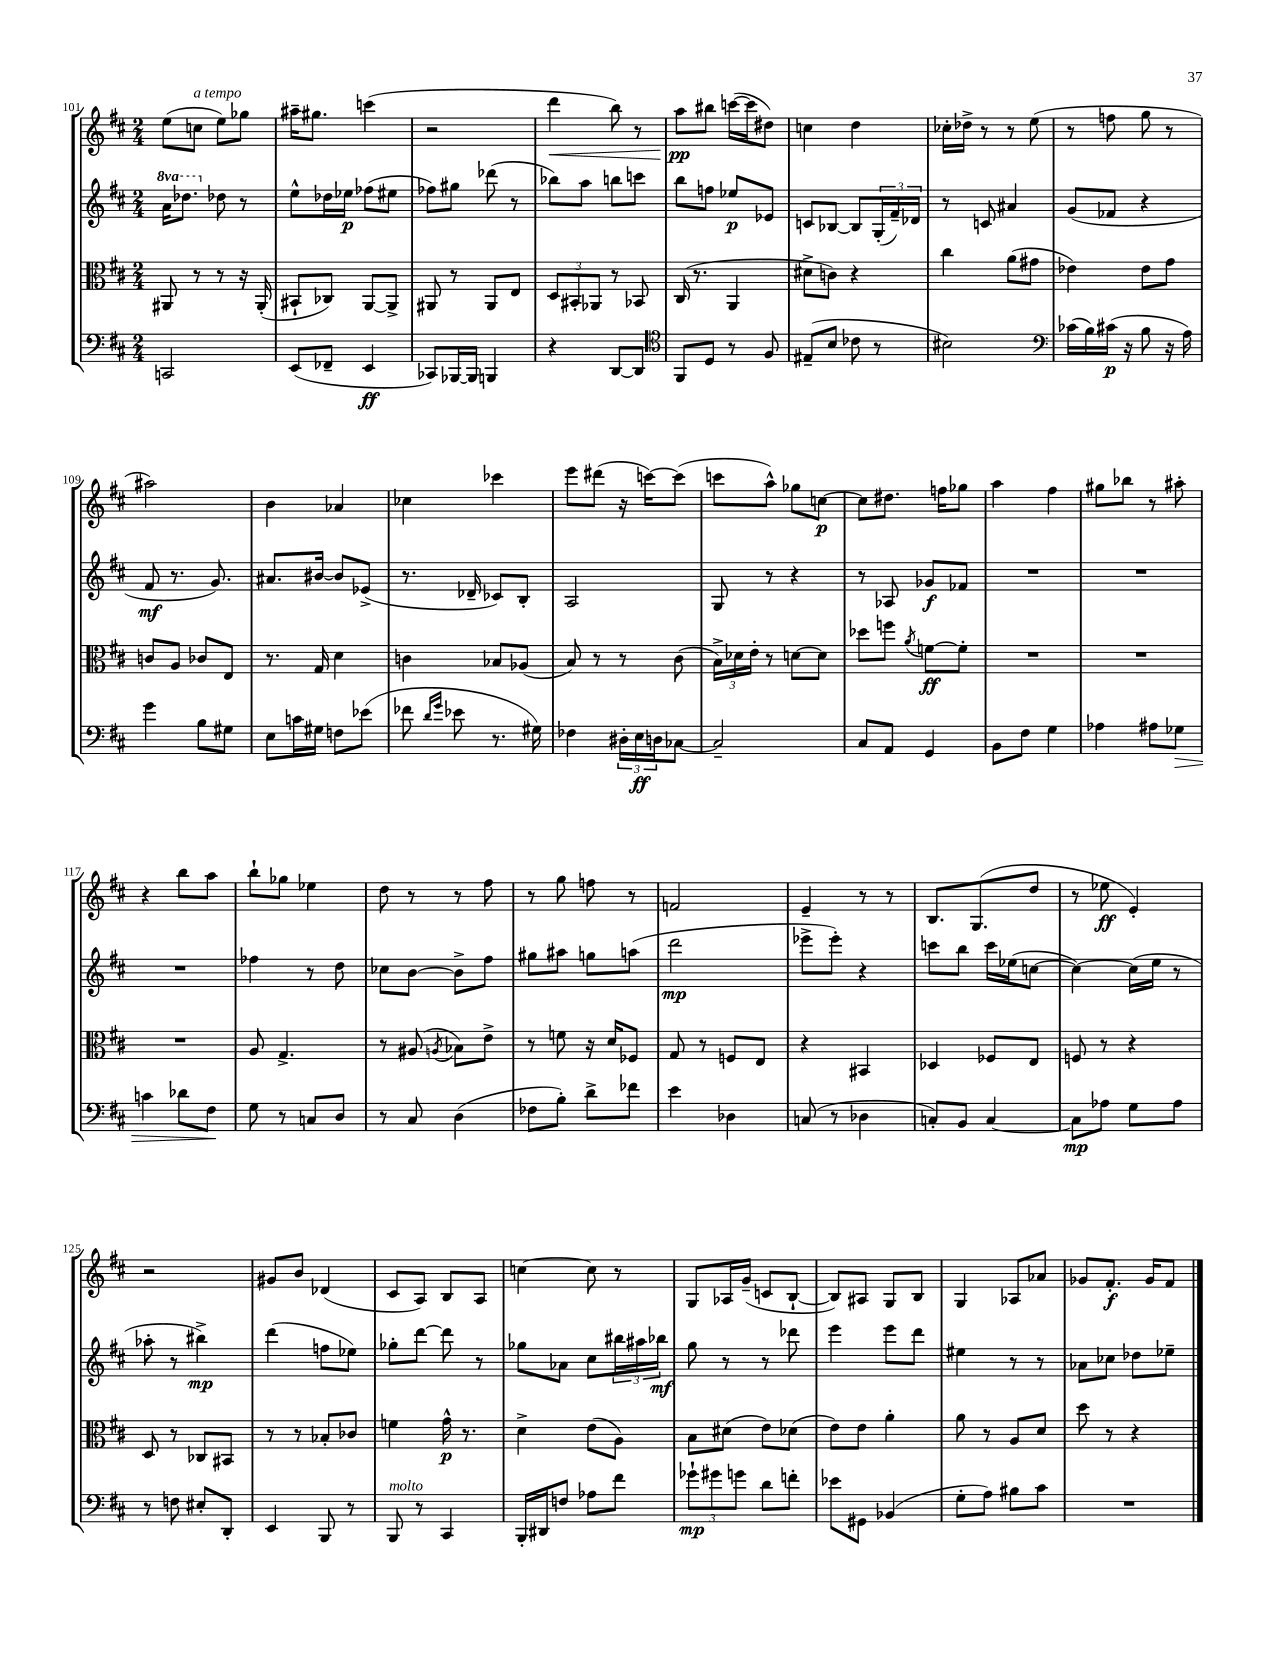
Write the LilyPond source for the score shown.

<<
\new StaffGroup <<
\new Staff = "s0" {
    \clef treble \key d \major \numericTimeSignature \time 2/4
    e''8( c''8^\markup { \italic "a tempo" } e''8) ges''8 |
    ais''16-- gis''8. c'''4( |
    r2 |
    d'''4\< b''8) r8 |
    a''8\pp\! bis''8 c'''16~( c'''16 dis''8) |
    c''4 d''4 |
    ces''16-. des''16-> r8 r8 e''8( |
    r8 f''8 g''8 r8 |
    ais''2) |
    b'4 aes'4 |
    ces''4 ces'''4 |
    e'''8 dis'''8( r16 c'''16~) c'''8( |
    c'''8 a''8-^) ges''8 c''8~\p |
    c''8 dis''8. f''16 ges''8 |
    a''4 fis''4 |
    gis''8 bes''8 r8 ais''8-. |
    r4 b''8 a''8 |
    b''8-! ges''8 ees''4 |
    d''8 r8 r8 fis''8 |
    r8 g''8 f''8 r8 |
    f'2 |
    e'4-- r8 r8 |
    b8. g8.( d''8 |
    r8 ees''8\ff e'4-.) |
    r2 |
    gis'8 b'8 des'4( |
    cis'8 a8) b8 a8 |
    c''4~ c''8 r8 |
    g8 aes16 g'16--( c'8 b8~-! |
    b8) ais8 g8 b8 |
    g4 aes8 aes'8 |
    ges'8 fis'8.-.\f ges'16 fis'8 \bar "|." |
}
\new Staff = "s1" {
    \clef treble \key d \major \numericTimeSignature \time 2/4 \set Staff.ottavationMarkups = #ottavation-simple-ordinals
    \ottava #1 a''16 des'''8. \ottava #0 des''8 r8 |
    e''8-^ des''16 ees''16\p fes''8( eis''8 |
    fes''8) gis''8 des'''8( r8 |
    bes''8) a''8 b''8 c'''8 |
    b''8 f''8 ees''8\p ees'8 |
    c'8 bes8~ bes8 \tuplet 3/2 { g16-.( fis'16--) des'16 } |
    r8 c'8 ais'4 |
    g'8( fes'8 r4 |
    fis'8\mf r8. g'8.) |
    ais'8. bis'16~ bis'8 ees'8->( |
    r8. des'16-- ces'8) b8-. |
    a2 |
    g8 r8 r4 |
    r8 aes8 ges'8\f fes'8 |
    R2 |
    R2 |
    R2 |
    fes''4 r8 d''8 |
    ces''8 b'8~ b'8-> fis''8 |
    gis''8 ais''8 g''8 a''8( |
    d'''2\mp |
    ees'''8-> ees'''8-.) r4 |
    c'''8 b''8 c'''16 ees''16( c''8~ |
    c''4~) c''16( e''16 r8 |
    aes''8-. r8 bis''4->\mp) |
    d'''4( f''8 ees''8) |
    ges''8-. d'''8~ d'''8 r8 |
    ges''8 aes'8 cis''8 \tuplet 3/2 { bis''16 ais''16 bes''16\mf } |
    g''8 r8 r8 des'''8 |
    e'''4 e'''8 d'''8 |
    eis''4 r8 r8 |
    aes'8 ces''8 des''8 ees''8-- \bar "|." |
}
\new Staff = "s2" {
    \clef alto \key d \major \numericTimeSignature \time 2/4
    ais,8 r8 r8 r16 ais,16-.( |
    bis,8-! ces8) a,8~ a,8-> |
    ais,8 r8 ais,8 e8 |
    \tuplet 3/2 { d8 bis,8-. aes,8 } r8 bes,8 |
    cis16( r8. a,4 |
    dis'8-> c'8) r4 |
    cis''4 a'8( gis'8 |
    ees'4) ees'8 g'8 |
    c'8 a8 ces'8 e8 |
    r8. g16 d'4 |
    c'4 bes8 aes8( |
    b8) r8 r8 cis'8( |
    \tuplet 3/2 { b16->) des'16 e'16-. } r8 d'8~ d'8 |
    des''8 f''8 \acciaccatura { a'8 } f'8~\ff f'8-. |
    R2 |
    R2 |
    R2 |
    a8 g4.-> |
    r8 ais8( \acciaccatura { a8 } bes8) e'8-> |
    r8 f'8 r16 d'16 fes8 |
    g8 r8 f8 e8 |
    r4 bis,4 |
    des4 fes8 e8 |
    f8 r8 r4 |
    d8 r8 ces8 bis,8 |
    r8 r8 bes8-. ces'8 |
    f'4 g'16-^\p r8. |
    d'4-> e'8( a8) |
    b8 dis'8( e'8) des'8( |
    e'8) e'8 a'4-. |
    a'8 r8 a8 d'8 |
    d''8 r8 r4 \bar "|." |
}
\new Staff = "s3" {
    \clef bass \key d \major \numericTimeSignature \time 2/4
    c,2 |
    e,8( fes,8-- e,4\ff |
    ces,8) bes,,16~ bes,,16 b,,4 |
    r4 d,8~ d,8 |
    \clef tenor fis,8 d8 r8 fis8 |
    eis8--( b8 ces'8 r8 |
    bis2) |
    \clef bass ces'16( b16) cis'16\p( r16 b8 r16 a16) |
    g'4 b8 gis8 |
    e8 c'16 gis16 f8 ees'8( |
    fes'8 \grace { d'16 g'16 } ees'8 r8. gis16) |
    fes4 \tuplet 3/2 { dis16-. e16\ff d16 } ces8~ |
    ces2-- |
    cis8 a,8 g,4 |
    b,8 fis8 g4 |
    aes4 ais8 ges8\> |
    c'4 des'8 fis8\! |
    g8 r8 c8 d8 |
    r8 cis8 d4( |
    fes8 b8-.) d'8-> fes'8 |
    e'4 des4 |
    c8( r8 des4 |
    c8-.) b,8 c4~ |
    c8\mp aes8 g8 aes8 |
    r8 f8 eis8-. d,8-. |
    e,4 b,,8 r8 |
    b,,8^\markup { \italic "molto" } r8 cis,4 |
    b,,16-. dis,16 f8 aes8 fis'8 |
    \tuplet 3/2 { ges'8-!\mp gis'8 g'8 } d'8 f'8-. |
    ees'8 gis,8 bes,4( |
    g8-. a8) bis8 cis'8 |
    R2 \bar "|." |
}
>>
>>
\layout { \context { \Score currentBarNumber = #101 } }
